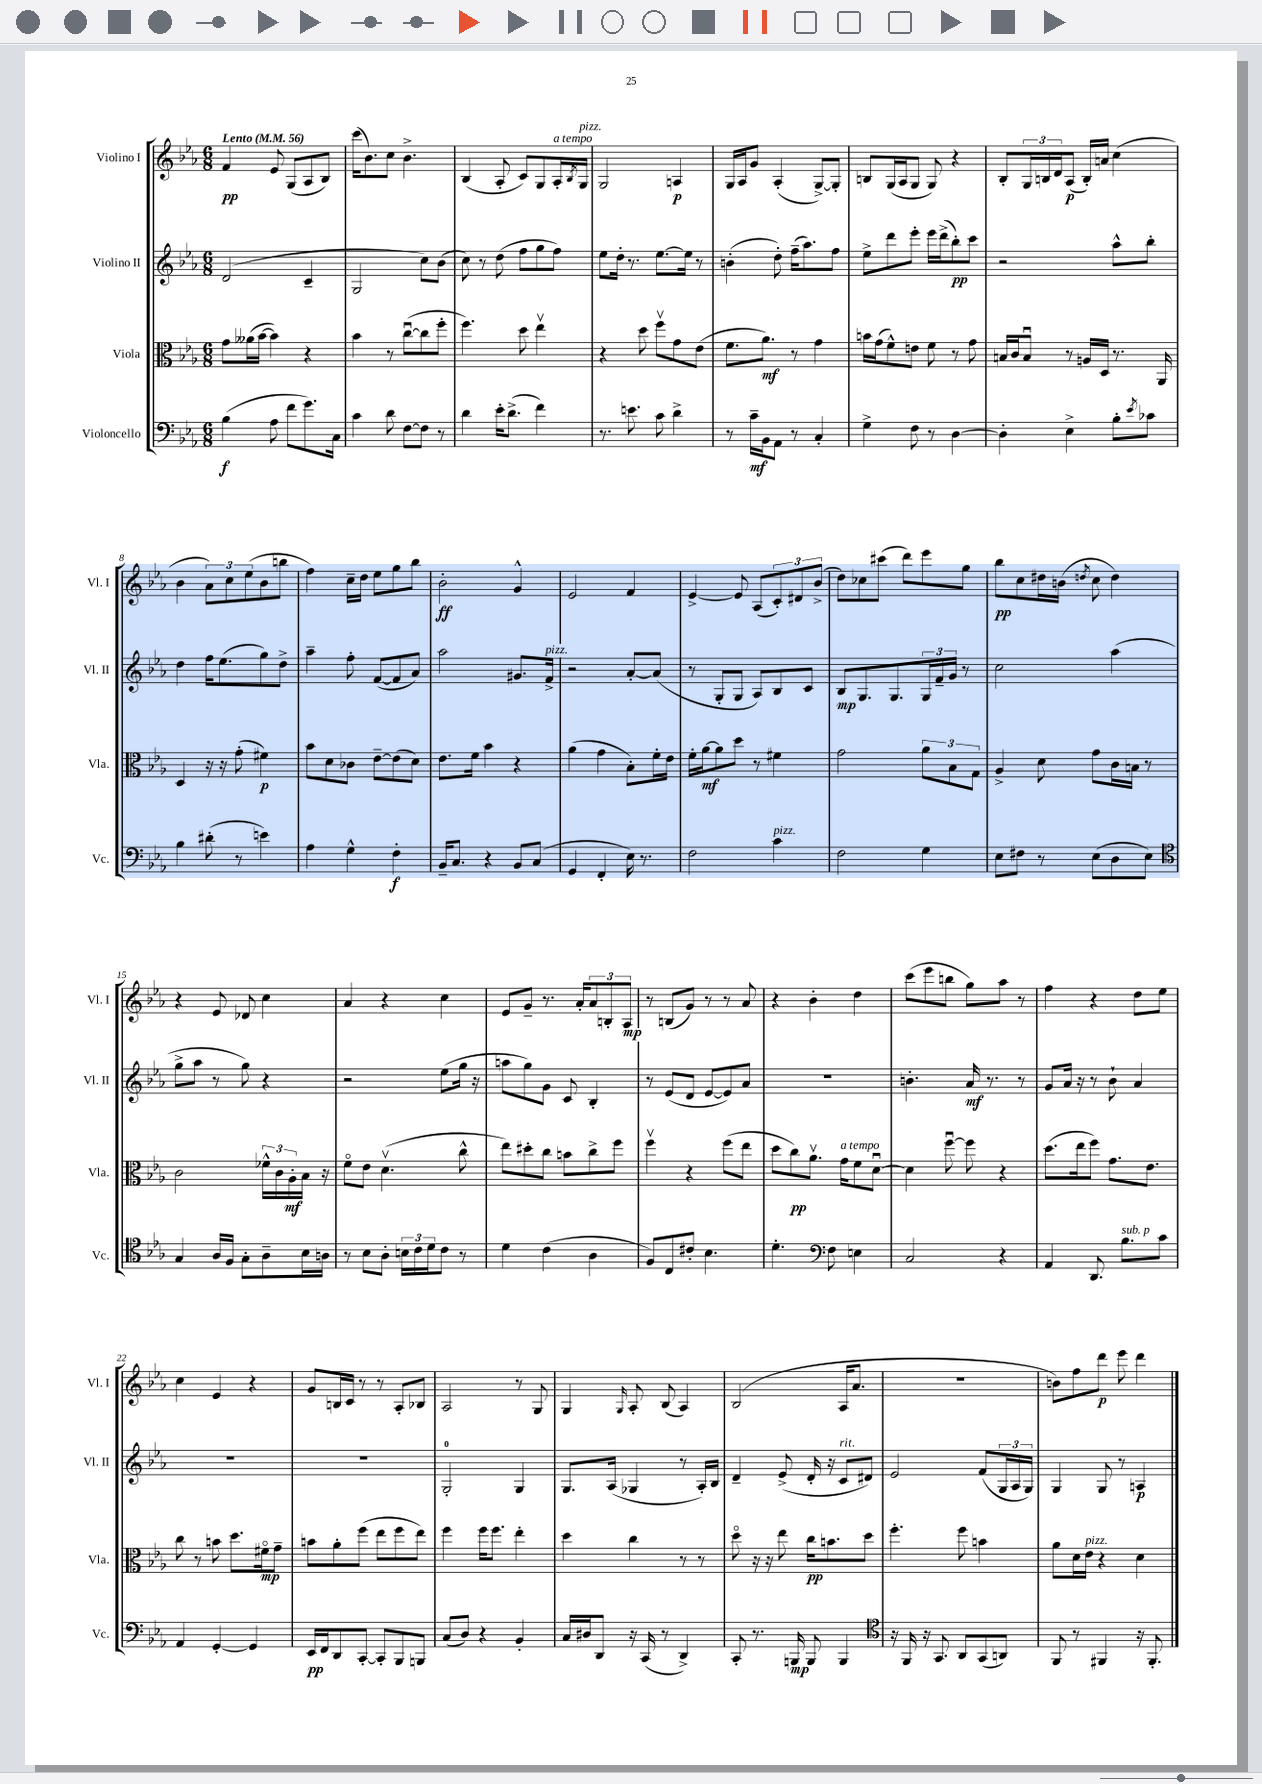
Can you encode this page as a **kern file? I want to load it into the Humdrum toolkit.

**kern	**dynam	**kern	**dynam	**kern	**dynam	**kern	**dynam
*part4	*part4	*part3	*part3	*part2	*part2	*part1	*part1
*staff4	*staff4	*staff3	*staff3	*staff2	*staff2	*staff1	*staff1
*I"Violoncello	*	*I"Viola	*	*I"Violino II	*	*I"Violino I	*
*I'Vc.	*	*I'Vla.	*	*I'Vl. II	*	*I'Vl. I	*
*clefF4	*	*clefC3	*	*clefG2	*	*clefG2	*
*k[b-e-a-]	*	*k[b-e-a-]	*	*k[b-e-a-]	*	*k[b-e-a-]	*
*M6/8	*	*M6/8	*	*M6/8	*	*M6/8	*
*MM56	*	*MM56	*	*MM56	*	*MM56	*
=1	=1	=1	=1	=1	=1	=1	=1
!	!	!	!	!	!	!LO:TX:a:B:t=Lento	!
(4B-\	f	8g\L	.	(2d/	.	4f/	pp
.	.	(16a--X\L	.	.	.	.	.
.	.	[16b-\JJ	.	.	.	.	.
8A-\	.	4b-\])	.	.	.	8e-/	.
8f\L	.	.	.	.	.	(8G/L	.
8.g\)	.	4r	.	4c~/	.	8A-/	.
.	.	.	.	.	.	8B-/J)	.
16C\Jk	.	.	.	.	.	.	.
=2	=2	=2	=2	=2	=2	=2	=2
4c\	.	4b-\	.	2G/	.	(16ccc\KL	.
.	.	.	.	.	.	8.b-\)	.
8d\	.	8r	.	.	.	8cc\J	.
[8F\L	.	([8ccu\L	.	.	.	4.b-^\	.
8F\J]	.	8cc\]	.	8cc\L)	.	.	.
8r	.	8ff'\J	.	(8b-\J	.	.	.
=3	=3	=3	=3	=3	=3	=3	=3
4d\	.	4.ff\)	.	8cc\)	.	(4B-/	.
.	.	.	.	8r	.	.	.
16e-'\KL	.	.	.	(8dd\	.	8A-'/	.
(8.d^\J	.	.	.	.	.	.	.
.	.	8dd\	.	8ff\L	.	8c/L)	.
4f\)	.	4ee-v\	.	8gg\	.	8G/	.
!	!	!	!	!	!	!LO:TX:a:i:t=a tempo	!
.	.	.	.	8ff\J)	.	16A-'/L	.
.	.	.	.	.	.	8qB-/	.
!	!	!	!	!	!	!LO:TX:a:i:t=pizz.	!
.	.	.	.	.	.	16G/JJ	.
=4	=4	=4	=4	=4	=4	=4	=4
8.r	.	4r	.	8ee-\L	.	2G/	.
.	.	.	.	16dd'\Jk	.	.	.
8.en\	.	.	.	8.r	.	.	.
.	.	8dd\	.	.	.	.	.
8c\	.	8ffv\L	.	[8.ee-\L	.	.	.
4d^\	.	8g\	.	.	.	4An/	p
.	.	.	.	16ee-\Jk]	.	.	.
.	.	(8e-\J	.	8r	.	.	.
=5	=5	=5	=5	=5	=5	=5	=5
8r	.	8.f\L	.	(4bn'\	.	16G/LL	.
.	.	.	.	.	.	16A-/J	.
16c~\LL	mf	.	.	.	.	8g/J	.
16BB-\J	.	8.a-\J)	mf	.	.	.	.
8AA-\J	.	.	.	8dd'\)	.	(4A-'/	.
8r	.	8r	.	(16ff~\KL	.	.	.
.	.	.	.	8.aa-\)	.	.	.
4C'/	.	4g\	.	.	.	[8G^/L)	.
.	.	.	.	8ff\J	.	8G'/J]	.
=6	=6	=6	=6	=6	=6	=6	=6
4G^\	.	16bn\LL	.	8ee-^\L	.	8Bn/L	.
.	.	(16g\J	.	.	.	.	.
.	.	8f^^\)	.	8ddd\	.	(16G/L	.
.	.	.	.	.	.	16A-/J	.
8F\	.	8en\J	.	8eee-'\J	.	8G/J	.
8r	.	8f\	.	16eee-\LL	.	8G/)	.
.	.	.	.	(16ddd^\J	.	.	.
[4D\	.	8r	.	8bb-'\)	pp	4r	.
.	.	8g\	.	8ccc\J	.	.	.
=7	=7	=7	=7	=7	=7	=7	=7
4D'\]	.	16Bn/LL	.	2r	.	8B-'/L	.
.	.	16c/J	.	.	.	.	.
.	.	8Bu/J	.	.	.	24G/L	.
.	.	.	.	.	.	24Bn/	.
.	.	.	.	.	.	24d/J	.
4E-^\	.	8r	.	.	.	(8A-/J	p
.	.	16An/LL	.	.	.	16B'/LL)	.
.	.	16D/JJ	.	.	.	16an/JJ	.
8B-'\L	.	8.r	.	8aa-^^\L	.	(4cc\	.
8qe-/	.	.	.	.	.	.	.
8c-X\J	.	.	.	8bb-'\J	.	.	.
.	.	16AA-/	.	.	.	.	.
!!LO:LB:g=z
=8	=8	=8	=8	=8	=8	=8	=8
4B-\	.	4D/	.	4dd\	.	4b-\	.
(8d#X'\	.	16r	.	16ff\KL	.	12a-\L)	.
.	.	16r	.	(8.ee-\	.	.	.
.	.	.	.	.	.	12cc\	.
8r	.	(8g'\	.	.	.	.	.
.	.	.	.	.	.	(12ee-\	.
4en\)	.	4f#X\)	p	8gg\)	.	8b-\	.
.	.	.	.	8dd^\J	.	8bbn\J	.
=9	=9	=9	=9	=9	=9	=9	=9
4A-\	.	8b-\L	.	4aa-~\	.	4ff\)	.
.	.	8d\	.	.	.	.	.
4G^^\	.	8c-X\J	.	8ff'\	.	16cc~\LL	.
.	.	.	.	.	.	16dd\JJ	.
.	.	[8e-~\L	.	([8f/L	.	8ee-\L	.
4F'\	f	(8e-\]	.	8f/]	.	8gg\	.
.	.	8d\J)	.	8a-/J)	.	8bb-\J	.
=10	=10	=10	=10	=10	=10	=10	=10
16BB-~/KL	.	8.e-\L	.	2aa-\	.	2b-'\	ff
8.C/J	.	.	.	.	.	.	.
.	.	16f\Jk	.	.	.	.	.
4r	.	4b-\	.	.	.	.	.
8BB-/L	.	4r	.	8.g#X/L	.	4g^^/	.
(8C/J	.	.	.	.	.	.	.
!	!	!	!	!LO:TX:a:i:t=pizz.	!	!	!
.	.	.	.	16f^/Jk	.	.	.
=11	=11	=11	=11	=11	=11	=11	=11
4GG/	.	(4a-\	.	2r	.	2e-/	.
4FF'/	.	4g\	.	.	.	.	.
16E-\)	.	8B-'\L)	.	[8a-'/L	.	4f/	.
8.r	.	.	.	.	.	.	.
.	.	16f'\L	.	(8a-/J]	.	.	.
.	.	16e-\JJ	.	.	.	.	.
=12	=12	=12	=12	=12	=12	=12	=12
2F\	.	16f'\LL	.	8r	.	[4e-^/	.
.	.	[16a-\J	mf	.	.	.	.
.	.	8a-\]	.	8G'/L	.	.	.
.	.	8dd\J	.	8G/J	.	8e-/]	.
.	.	8r	.	8A-/L)	.	(8A-/L	.
!LO:TX:a:i:t=pizz.	!	!	!	!	!	!	!
4c\	.	4f#X\	.	8B-/	.	12c'/)	.
.	.	.	.	.	.	12d#X/	.
.	.	.	.	8c/J	.	.	.
.	.	.	.	.	.	(12b-^/J	.
=13	=13	=13	=13	=13	=13	=13	=13
2F\	.	2g\	.	8B-/L	mp	8dd\L)	.
.	.	.	.	8.G/	.	8cc-X\	.
.	.	.	.	.	.	(8ccc#X\J	.
.	.	.	.	8.G/	.	.	.
.	.	.	.	.	.	8ddd\L)	.
4G\	.	12a-\L	.	24G/L	.	8eee-\	.
.	.	.	.	24f~/	.	.	.
.	.	12B-\	.	24g/JJ	.	.	.
.	.	.	.	8r	.	8gg\J	.
.	.	12G\J	.	.	.	.	.
=14	=14	=14	=14	=14	=14	=14	=14
8E-\L	.	4A-^/	.	2cc\	.	8bb-\L	pp
8F#X\J	.	.	.	.	.	8cc\	.
8r	.	8d\	.	.	.	16dd#X\L	.
.	.	.	.	.	.	(16bn\JJ	.
.	.	.	.	.	.	8qddn/	.
(8E-\L	.	8g\L	.	.	.	8cc\	.
8D\	.	16c\L	.	(4aa-\	.	4dd\)	.
.	.	16Bn\JJ	.	.	.	.	.
8E-\J)	.	8r	.	.	.	.	.
!!LO:LB:g=z
=15	=15	=15	=15	=15	=15	=15	=15
*clefC4	*	*	*	*	*	*	*
4G/	.	2c\	.	8gg^\L	.	4r	.
.	.	.	.	8aa-\J	.	.	.
16A-/LL	.	.	.	8r	.	8e-/	.
16F/JJ	.	.	.	.	.	.	.
8G'\L	.	.	.	8gg\)	.	8d-X/	.
8A-~\	.	24f-X^^\LL	.	4r	.	4cc\	.
.	.	24c\	.	.	.	.	.
.	.	24A-'\	mf	.	.	.	.
16B-\L	.	16B-\JJ	.	.	.	.	.
16An\JJ	.	16r	.	.	.	.	.
=16	=16	=16	=16	=16	=16	=16	=16
8r	.	8f\L	.	2r	.	4a-/	.
8B-\L	.	8e-\J	.	.	.	.	.
8A-'\J	.	(4.dv\	.	.	.	4r	.
24Bn\LL	.	.	.	.	.	.	.
24c\	.	.	.	.	.	.	.
24d\J	.	.	.	.	.	.	.
8c\J	.	.	.	(8ee-\L	.	4cc\	.
8r	.	8cc^^\	.	16gg\Jk	.	.	.
.	.	.	.	16r	.	.	.
=17	=17	=17	=17	=17	=17	=17	=17
4d\	.	8ee-\L)	.	8aan\L	.	8e-/L	.
.	.	8dd#X'\	.	8gg\)	.	8g~/J	.
(4c\	.	8cc\J	.	8g\J	.	8.r	.
.	.	8bn\L	.	8c/	.	.	.
.	.	.	.	.	.	16a-'/KL	.
4A-\	.	8cc^\	.	4B-'/	.	12a-/	.
.	.	.	.	.	.	12Bn'/	.
.	.	8ff\J	.	.	.	.	.
.	.	.	.	.	.	12A-/J	mp
=18	=18	=18	=18	=18	=18	=18	=18
8F/L)	.	4ffv\	.	8r	.	8r	.
8C/	.	.	.	(8e-/L	.	(8Bn/L	.
8c#X'/J	.	4r	.	8d/J	.	8g/J)	.
4.B-\	.	.	.	[8e-/L	.	8r	.
.	.	(8ff\L	.	8e-/])	.	8r	.
.	.	8ee-\J	.	8a-/J	.	8a-/	.
=19	=19	=19	=19	=19	=19	=19	=19
4.d'\	.	8dd\L	.	2.r	.	4r	.
.	.	8cc\)	pp	.	.	.	.
.	.	8.a-v\J	.	.	.	4b-'\	.
*clefF4	*	*	*	*	*	*	*
8F\	.	.	.	.	.	.	.
!	!	!LO:TX:a:i:t=a tempo	!	!	!	!	!
.	.	16g\KL	.	.	.	.	.
4En\	.	8f\	.	.	.	4dd\	.
.	.	[8du\J	.	.	.	.	.
=20	=20	=20	=20	=20	=20	=20	=20
2C/	.	4d\]	.	4.bn'\	.	(8ccc\L	.
.	.	.	.	.	.	8eee-\	.
.	.	[8ffu\	.	.	.	8bbn\J	.
.	.	8ff\]	.	16a-/	mf	8gg\L)	.
.	.	.	.	8.r	.	.	.
4r	.	4r	.	.	.	8aa-\J	.
.	.	.	.	8r	.	8r	.
=21	=21	=21	=21	=21	=21	=21	=21
4AA-/	.	(8.dd\L	.	8g/L	.	4ff\	.
.	.	.	.	16a-/Jk	.	.	.
.	.	16ee-\k	.	16r	.	.	.
8.DD/	.	8ff\J)	.	8r	.	4r	.
.	.	8.g\L	.	8b-`\	.	.	.
!LO:TX:a:i:t=sub. p	!	!	!	!	!	!	!
8.B-\L	.	.	.	.	.	.	.
.	.	.	.	4a-/	.	8dd\L	.
.	.	8.e-\J	.	.	.	.	.
8c\J	.	.	.	.	.	8ee-\J	.
!!LO:LB:g=z
=22	=22	=22	=22	=22	=22	=22	=22
4AA-/	.	8cc\	.	2.r	.	4cc\	.
.	.	8r	.	.	.	.	.
[4GG'/	.	8bn\	.	.	.	4e-/	.
.	.	8.dd\L	.	.	.	.	.
4GG/]	.	.	.	.	.	4r	.
.	.	16f#X\k	mp	.	.	.	.
.	.	8g~\J	.	.	.	.	.
=23	=23	=23	=23	=23	=23	=23	=23
16EE-/LL	pp	8bn\L	.	2.r	.	8g/L	.
16FF/J	.	.	.	.	.	.	.
8DD/	.	8a-'\	.	.	.	16Bn/L	.
.	.	.	.	.	.	16c/JJ	.
[8CC'/J	.	(8ff\J	.	.	.	8r	.
8CC'/L]	.	8ee-\L	.	.	.	8r	.
8BBB-/	.	8ff\	.	.	.	8A-'/L	.
8BBBn/J	.	8ee-\J)	.	.	.	8B-X/J	.
=24	=24	=24	=24	=24	=24	=24	=24
(8C/L	.	4ff\	.	2G'/	.	2A-/	.
8D/J)	.	.	.	.	.	.	.
4r	.	16ff\KL	.	.	.	.	.
.	.	8.ff\J	.	.	.	.	.
4BB-'/	.	4ee-'\	.	4G/	.	8r	.
.	.	.	.	.	.	8G/	.
=25	=25	=25	=25	=25	=25	=25	=25
16C/LL	.	4dd\	.	8.G/L	.	4G/	.
16D#X/J	.	.	.	.	.	.	.
8DD/J	.	.	.	.	.	.	.
.	.	.	.	(16A-/Jk	.	.	.
.	.	.	.	.	.	16qqG/	.
16r	.	4cc\	.	4G-X/	.	8A-'/	.
(16CC/	.	.	.	.	.	.	.
8r	.	.	.	.	.	(8B-/	.
4DD^/)	.	8r	.	8r	.	4A-/)	.
.	.	8r	.	16A-'/LL)	.	.	.
.	.	.	.	16B-/JJ	.	.	.
=26	=26	=26	=26	=26	=26	=26	=26
8CC'/	.	8dd\	.	4d~/	.	(2B-/	.
8.r	.	16r	.	.	.	.	.
.	.	16r	.	.	.	.	.
.	.	8ee-\	.	(8e-^/	.	.	.
16BBBn/	mp	.	.	.	.	.	.
8BBB/	.	16cc\KL	pp	16d'/	.	.	.
.	.	8.bn\	.	16r	.	.	.
!	!	!	!	!LO:TX:a:i:t=rit.	!	!	!
4BBB/	.	.	.	8c/L	.	16A-/KL	.
.	.	.	.	.	.	8.a-/J	.
.	.	8dd\J	.	8d#X/J)	.	.	.
=27	=27	=27	=27	=27	=27	=27	=27
*clefC4	*	*	*	*	*	*	*
16r	.	4.ff'\	.	2e-/	.	2.r	.
16FF/	.	.	.	.	.	.	.
16r	.	.	.	.	.	.	.
8.GG/	.	.	.	.	.	.	.
8AA-/L	.	8ff\	.	.	.	.	.
(8GG/	.	4bn\	.	(8f/L	.	.	.
8AAn/J)	.	.	.	24G/L	.	.	.
.	.	.	.	24A-/	.	.	.
.	.	.	.	24G/JJ)	.	.	.
=28	=28	=28	=28	=28	=28	=28	=28
8FF/	.	8a-\L	.	4G/	.	8bn\L)	.
8r	.	16d\L	.	.	.	8ff\	.
!	!	!LO:TX:a:i:t=pizz.	!	!	!	!	!
.	.	16e-\JJ	.	.	.	.	.
4FF#X/	.	4r	.	8G/	.	8ddd\J	p
.	.	.	.	8r	.	8eee-\	.
16r	.	4d\	.	4An/	p	4ddd\	.
8.FF#'/	.	.	.	.	.	.	.
==	==	==	==	==	==	==	==
*-	*-	*-	*-	*-	*-	*-	*-
